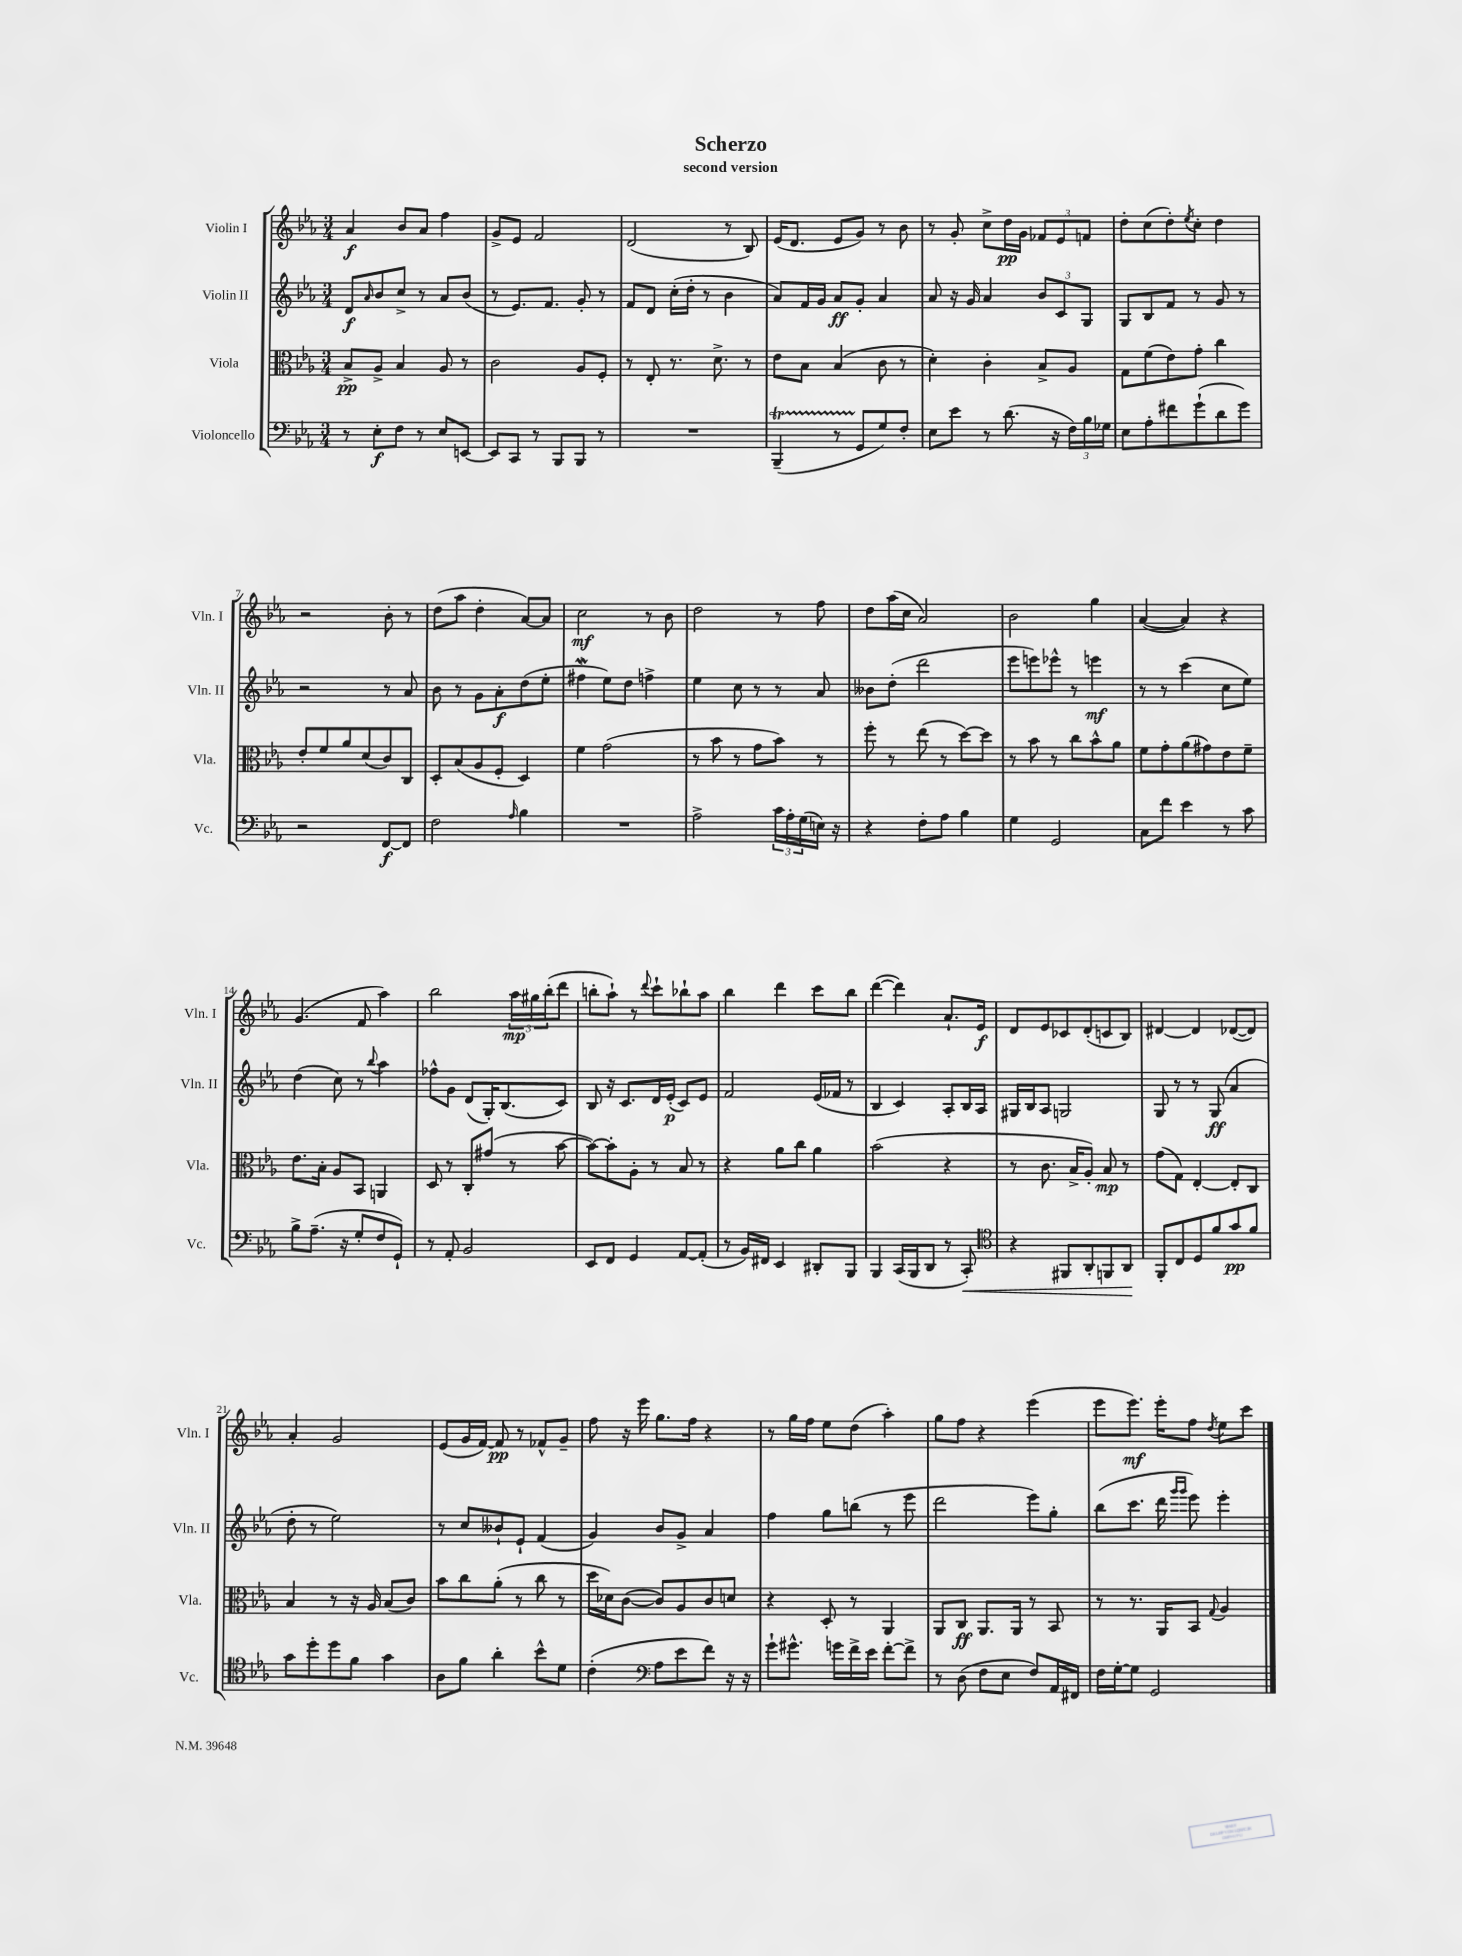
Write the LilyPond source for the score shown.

\header { title = "Scherzo" subtitle = "second version" }
<<
\new StaffGroup <<
\new Staff = "s0" \with { instrumentName = "Violin I" shortInstrumentName = "Vln. I" } {
    \clef treble \key ees \major \numericTimeSignature \time 3/4
    aes'4\f bes'8 aes'8 f''4 |
    g'8-> ees'8 f'2 |
    d'2( r8 bes8) |
    ees'16( d'8. ees'8 g'8) r8 bes'8 |
    r8 g'8-. c''8-> d''16\pp g'16 \tuplet 3/2 { fes'8 ees'8 f'8 } |
    d''8-. c''8( d''8-.) \acciaccatura { ees''8 } c''8-. d''4 |
    r2 bes'8-. r8 |
    d''8( aes''8 d''4-. aes'8~) aes'8 |
    c''2\mf r8 bes'8 |
    d''2 r8 f''8 |
    d''8 aes''16( c''16 aes'2) |
    bes'2 g''4 |
    aes'4~( aes'4) r4 |
    g'4.( f'8 aes''4) |
    bes''2 \tuplet 3/2 { aes''16\mp gis''16 bes''16-.( } d'''8 |
    b''8-. aes''8-!) r8 \appoggiatura { d'''8 } c'''8-! bes''8-! aes''8 |
    bes''4 d'''4 c'''8 bes''8 |
    d'''4~( d'''4) aes'8.-! ees'16\f |
    d'8 ees'8 ces'8 d'8-.( c'8 bes8) |
    dis'4~ dis'4 des'8~( des'8) |
    aes'4-. g'2 |
    ees'8( g'16 f'16~) f'8\pp r8 fes'8-^ g'8-- |
    f''8 r16 ees'''16 g''8. f''16 r4 |
    r8 g''16 f''16 ees''8 d''8( aes''4-.) |
    g''8 f''8 r4 ees'''4( |
    ees'''8 ees'''8.\mf) ees'''16-. f''8 \acciaccatura { d''8 } ees''8 c'''8 \bar "|." |
}
\new Staff = "s1" \with { instrumentName = "Violin II" shortInstrumentName = "Vln. II" } {
    \clef treble \key ees \major \numericTimeSignature \time 3/4
    d'8\f \grace { aes'16 } bes'8 c''8-> r8 aes'8 bes'8( |
    r8 ees'8.) f'8. g'8-. r8 |
    f'8 d'8 c''16-.( d''16-. r8 bes'4 |
    aes'8) f'16 g'16 aes'8\ff g'8-. aes'4 |
    aes'8 r16 g'16 aes'4 \tuplet 3/2 { bes'8 c'8 g8 } |
    g8 bes8 f'8 r8 g'8 r8 |
    r2 r8 aes'8 |
    bes'8 r8 g'8 aes'8-.\f d''8( ees''8-. |
    fis''4\mordent ees''8) d''8 f''4-> |
    ees''4 c''8 r8 r8 aes'8 |
    beses'8 d''8-.( d'''2 |
    ees'''8 e'''8) ees'''8-^ r8 e'''4\mf |
    r8 r8 c'''4( c''8 ees''8) |
    d''4( c''8) r8 \appoggiatura { bes''8 } aes''4 |
    fes''8-^ g'8 d'8( g16-.) bes8.( c'8) |
    bes8 r16 c'8. d'16 ees'16-.\p( c'8) ees'8 |
    f'2 ees'16( fes'16 r8 |
    bes4 c'4) aes8-. bes16 aes16 |
    gis16 bes16 aes8 g2 |
    g8 r8 r8 g8\ff( aes'4 |
    d''8-. r8 ees''2) |
    r8 c''8 beses'8-! ees'8-! f'4( |
    g'4) bes'8 g'8-> aes'4 |
    f''4 g''8 b''8( r8 ees'''8 |
    d'''2 ees'''8) g''8-. |
    bes''8( c'''8. d'''16 \grace { g'''16 g'''16 } ees'''8) ees'''4-. \bar "|." |
}
\new Staff = "s2" \with { instrumentName = "Viola" shortInstrumentName = "Vla." } {
    \clef alto \key ees \major \numericTimeSignature \time 3/4
    bes8->\pp aes8-> bes4 aes8 r8 |
    c'2 aes8 f8-. |
    r8 ees8-. r8. d'8.-> r8 |
    ees'8 bes8 bes4( c'8 r8 |
    d'4-.) c'4-. bes8-> aes8 |
    g8 f'8( ees'8) g'8-. c''4 |
    ees'8-. f'8 aes'8 d'8( c'8) c8 |
    d8-. bes8( aes8 f8-. d4) |
    f'4 g'2( |
    r8 bes'8 r8 g'8 bes'8) r8 |
    f''8-. r8 ees''8( r8 d''8~) d''8 |
    r8 bes'8 r8 c''8 bes'8-^ aes'8 |
    f'8 g'8-. aes'8( gis'8) ees'8 f'8-- |
    ees'8. bes16-. aes8 bes,8 a,4 |
    d8 r8 c8-. gis'8( r8 bes'8~ |
    bes'8~) bes'8-. aes8-. r8 bes8 r8 |
    r4 aes'8 c''8 aes'4 |
    bes'2( r4 |
    r8 c'8. bes16-> aes8-.) bes8\mp r8 |
    g'8( g8) ees4~-. ees8-. c8 |
    bes4 r8 r16 aes16 bes8( c'8) |
    bes'8 c''8 aes'8-.( r8 c''8 r8 |
    d''16 des'16) c'8~( c'8) aes8 c'8 d'8 |
    r4 d8-. r8 aes,4 |
    aes,8 c8\ff aes,8. aes,16 r8 bes,8 |
    r8 r8. aes,16 bes,8 \appoggiatura { g8 } aes4 \bar "|." |
}
\new Staff = "s3" \with { instrumentName = "Violoncello" shortInstrumentName = "Vc." } {
    \clef bass \key ees \major \numericTimeSignature \time 3/4
    r8 ees8-.\f f8 r8 ees8 e,8~ |
    e,8 c,8 r8 bes,,8 bes,,8 r8 |
    R2. |
    bes,,4--\startTrillSpan( r8 g,8\stopTrillSpan g8) f8-. |
    ees8 ees'8 r8 d'8.( r16 \tuplet 3/2 { f16) bes16 ges16 } |
    ees8 aes8-. fis'8 g'8-!( d'8 g'8) |
    r2 f,8~\f f,8 |
    f2 \grace { aes16 } bes4 |
    R2. |
    aes2-> \tuplet 3/2 { c'16 aes16-. g16( } e16) r16 |
    r4 f8-. aes8 bes4 |
    g4 g,2 |
    c8 f'8 ees'4 r8 c'8 |
    bes8-> aes8.--( r16 g8-. f8 g,8-!) |
    r8 aes,8-. bes,2 |
    ees,8 f,8 g,4 aes,8~ aes,8-.( |
    r8 bes,16) fis,16 ees,4 dis,8-. bes,,8 |
    bes,,4 c,16( bes,,16 d,8 r8 c,8-.\<) |
    \clef tenor r4 fis,8 aes,8-. f,8 aes,8\! |
    f,8-. c8 d8 f'8 g'8\pp f'8 |
    g'8 d''8-. d''8 f'8 g'4 |
    aes8 f'8 aes'4-. bes'8-^ d'8 |
    c'4-.( \clef bass aes8 ees'8 f'8) r16 r16 |
    g'8-! gis'8.-^ g'16 f'16-> ees'16 f'8~-. f'8-> |
    r8 d8( f8 ees8 f8) aes,16 fis,16 |
    f16 g16~-. g8 g,2 \bar "|." |
}
>>
>>
